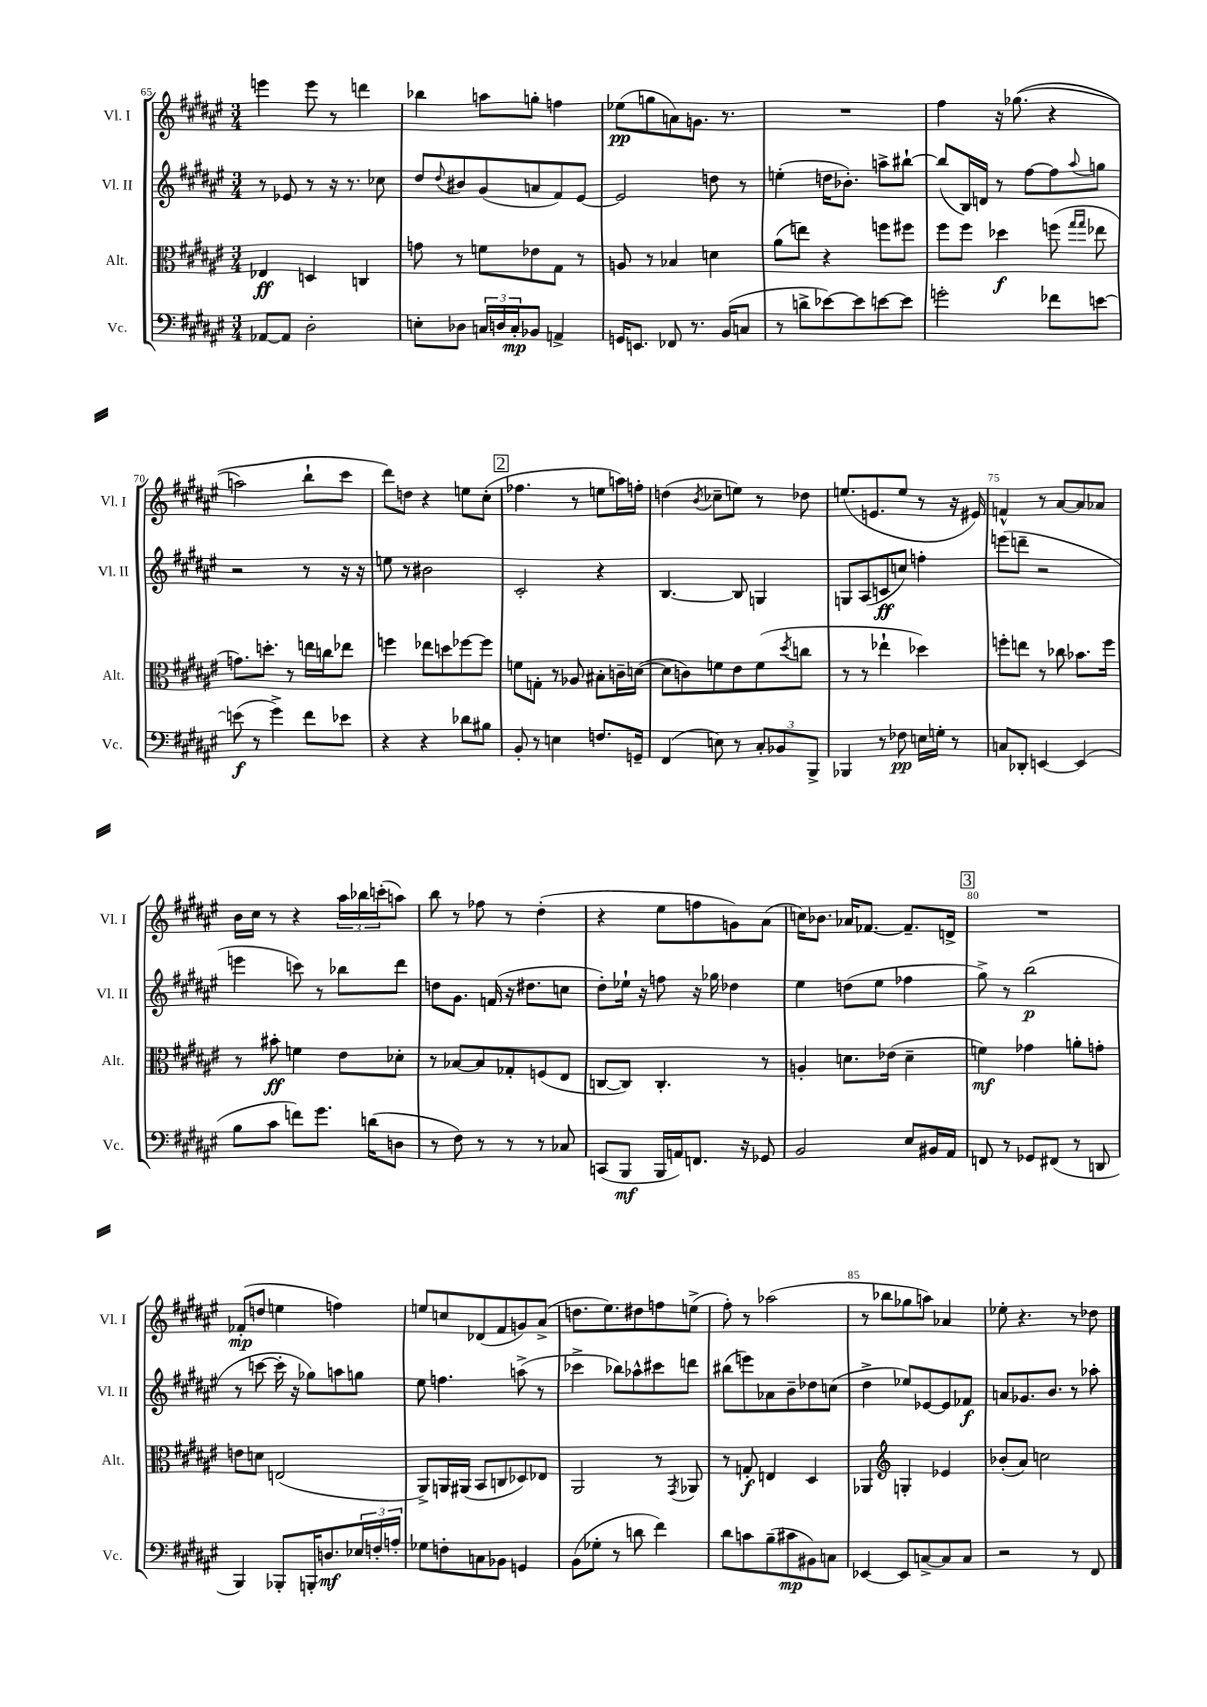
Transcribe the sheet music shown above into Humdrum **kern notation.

**kern	**dynam	**kern	**dynam	**kern	**dynam	**kern	**dynam
*part4	*part4	*part3	*part3	*part2	*part2	*part1	*part1
*staff4	*staff4	*staff3	*staff3	*staff2	*staff2	*staff1	*staff1
*I"Vc.	*	*I"Alt.	*	*I"Vl. II	*	*I"Vl. I	*
*I'Vc.	*	*I'Alt.	*	*I'Vl. II	*	*I'Vl. I	*
*clefF4	*	*clefC3	*	*clefG2	*	*clefG2	*
*k[f#c#g#d#a#e#]	*	*k[f#c#g#d#a#e#]	*	*k[f#c#g#d#a#e#]	*	*k[f#c#g#d#a#e#]	*
*M3/4	*	*M3/4	*	*M3/4	*	*M3/4	*
=65	=65	=65	=65	=65	=65	=65	=65
[8AA-X/L	.	4E-X/	ff	8r	.	4eeen\	.
8AA-/J]	.	.	.	8e-X/	.	.	.
2D#'\	.	4Dn/	.	8r	.	8eee\	.
.	.	.	.	16r	.	8r	.
.	.	.	.	8.r	.	.	.
.	.	4Cn/	.	.	.	4dddn\	.
.	.	.	.	8cc-X\	.	.	.
=66	=66	=66	=66	=66	=66	=66	=66
8En'\L	.	8gn\	.	8dd#/L	.	4bb-X\	.
.	.	.	.	8qqdd#/	.	.	.
8D-X\J	.	8r	.	8b#X/	.	.	.
24Cn/LL	.	8fn\L	.	(8g#/	.	8aan\L	.
24Dn/	.	.	.	.	.	.	.
24C'/J	mp	.	.	.	.	.	.
8BB-X/J	.	8e-X\	.	8an/	.	8ggn'\J	.
4AAn^/	.	8G#\J	.	8f#/)	.	4ffn\	.
.	.	8r	.	[8e#/J	.	.	.
=67	=67	=67	=67	=67	=67	=67	=67
16GGn/KL	.	8An/	.	2e#/]	.	(8ee-X\L	pp
8.EEn/J	.	.	.	.	.	.	.
.	.	8r	.	.	.	8ggn\	.
8FF-X/	.	4B-X/	.	.	.	8an\)	.
8.r	.	.	.	.	.	8.gn\J	.
.	.	4dn\	.	8ddn\	.	.	.
(16BB/KL	.	.	.	.	.	8.r	.
8Cn/J	.	.	.	8r	.	.	.
=68	=68	=68	=68	=68	=68	=68	=68
8r	.	(8a#\L	.	(4een'\	.	2.r	.
8dn^\L	.	8een\J)	.	.	.	.	.
[8e-X\)	.	4r	.	16ddn\KL	.	.	.
.	.	.	.	8.b-X'\J)	.	.	.
8e-\]	.	.	.	.	.	.	.
[8en\	.	8ffn\L	.	8aan^\L	.	.	.
8e\J]	.	8ff#X\J	.	[8bb#X`\J	.	.	.
=69	=69	=69	=69	=69	=69	=69	=69
2gn'\	.	8ff#\L	.	(8bb#/L]	.	4ff#\	.
.	.	8ff#\J	.	16B/L)	.	.	.
.	.	.	.	16dn/JJ	.	.	.
.	.	4dd-X\	f	8r	.	16r	.
.	.	.	.	.	.	((8.gg-X\	.
.	.	.	.	[8ff#\L	.	.	.
8f-X\L	.	(8ffn\	.	8ff#\]	.	4r	.
.	.	16qqgg#/LL	.	.	.	.	.
.	.	16qqgg#/JJ	.	8qqaa#/	.	.	.
[8en\J	.	8ee-X\	.	8ggn\J	.	.	.
!!LO:LB:g=z
=70	=70	=70	=70	=70	=70	=70	=70
(8en\]	f	8.gn\L)	.	2r	.	2aan\)	.
8r	.	.	.	.	.	.	.
.	.	8.ddn'\J	.	.	.	.	.
4g#^\)	.	.	.	.	.	.	.
.	.	8r	.	.	.	.	.
8f#\L	.	16een\LL	.	8r	.	8bb`\L	.
.	.	16ccn\J	.	.	.	.	.
8e-X\J	.	8ee-X\J	.	16r	.	8ccc#\J	.
.	.	.	.	16r	.	.	.
=71	=71	=71	=71	=71	=71	=71	=71
4r	.	4ffn\	.	8een\	.	8ddd#\L)	.
.	.	.	.	8r	.	8ddn\J	.
4r	.	8ee-X\L	.	2b#X\	.	4r	.
.	.	8ddn\	.	.	.	.	.
8d-X\L	.	[8ff-X\	.	.	.	8een\L	.
8B#X\J	.	8ff-\J]	.	.	.	(8cc#'\J	.
!!LO:REH:place=s1:t=2
=72	=72	=72	=72	=72	=72	=72	=72
8BB'/	.	8fn\L	.	2c#'/	.	4.ff-X\	.
8r	.	8Gn'\J	.	.	.	.	.
4En\	.	8r	.	.	.	.	.
.	.	8A-X/	.	.	.	8r	.
8.Fn/L	.	8B#X'\L	.	4r	.	8een\L	.
.	.	16cn~\L	.	.	.	16aan\L)	.
16GGn~/Jk	.	([16dn\JJ	.	.	.	16ffn'\JJ	.
=73	=73	=73	=73	=73	=73	=73	=73
(4FF#/	.	8d\L]	.	[4.B/	.	(4ddn\	.
.	.	8cn\)	.	.	.	.	.
.	.	.	.	.	.	8qb/	.
8En\)	.	8fn\	.	.	.	8cc-X~\L	.
8r	.	8e#\	.	8B/]	.	8een\J)	.
12C#'/L	.	(8f\	.	4Gn/	.	8r	.
12BB-X/	.	.	.	.	.	.	.
.	.	8qdd#/	.	.	.	.	.
.	.	8ccn\J	.	.	.	8dd-X\	.
12BBB^/J	.	.	.	.	.	.	.
=74	=74	=74	=74	=74	=74	=74	=74
4BBB-X/	.	8r	.	8Gn/L	.	(8.een/L	.
.	.	8r	.	(8A#/	.	.	.
.	.	.	.	.	.	8.en/	.
8r	.	4ee-X`\	.	8cn/	ff	.	.
8F-X\	pp	.	.	8ccn/J)	.	8ee/J	.
16En\LL	.	4dd-X\)	.	4ffn'\	.	8r	.
16Gn'\JJ	.	.	.	.	.	.	.
8r	.	.	.	.	.	16r	.
.	.	.	.	.	.	16e#X/)	.
=75	=75	=75	=75	=75	=75	=75	=75
8Cn/L	.	8ffn'\L	.	(8eeen\L	.	4fn^^/	.
8DD-X'/J	.	8een\J	.	8dddn~\J	.	.	.
[4EEn/	.	8r	.	2r	.	8r	.
.	.	8cc-X\	.	.	.	[8a#/L	.
(4EE/]	.	8.b-X\L	.	.	.	8a#/]	.
.	.	.	.	.	.	8a-X/J	.
.	.	16ff\Jk	.	.	.	.	.
!!LO:LB:g=z
=76	=76	=76	=76	=76	=76	=76	=76
8B\L	.	8r	.	4eeen\	.	16b\LL	.
.	.	.	.	.	.	16cc#\JJ	.
8c#\J	.	8b#X'\	ff	.	.	8r	.
8fn\L)	.	4fn\	.	8cccn\)	.	4r	.
8.g#\J	.	.	.	8r	.	.	.
.	.	8e#\L	.	8bb-X\L	.	24aa#\LL	.
.	.	.	.	.	.	24bb-X\	.
(16dn\KL	.	.	.	.	.	.	.
.	.	.	.	.	.	(24cccn'\J	.
8Dn\J	.	8d-X'\J	.	8ddd#\J	.	8aan\J)	.
=77	=77	=77	=77	=77	=77	=77	=77
8r	.	8r	.	8ddn\L	.	8bb\	.
8F#\)	.	[8B-X/L	.	8.g#\J	.	8r	.
8r	.	8B-/]	.	.	.	8ff-X\	.
.	.	.	.	(16fn/	.	.	.
8r	.	8G-X'/	.	16r	.	8r	.
.	.	.	.	8.dd#X\L	.	.	.
8r	.	(8Fn/	.	.	.	(4dd#'\	.
8C-X/	.	8E#/J	.	8ccn\J	.	.	.
=78	=78	=78	=78	=78	=78	=78	=78
(8CCn/L	.	[8Cn/L	.	8dd#'\L)	.	4r	.
8BBB/J	mf	8C/J])	.	16ee-X`\Jk	.	.	.
.	.	.	.	16r	.	.	.
16BBB/LL	.	4.C'/	.	8ffn\	.	8ee#\L	.
16AAn/J)	.	.	.	.	.	.	.
8.FFn/J	.	.	.	16r	.	8ffn\	.
.	.	.	.	16gg-X\	.	.	.
.	.	.	.	4dd-X\	.	8gn\)	.
16r	.	.	.	.	.	.	.
8GG-X/	.	8r	.	.	.	(8a#\J	.
=79	=79	=79	=79	=79	=79	=79	=79
2BB/	.	4An'/	.	4ee#\	.	16ccn\KL)	.
.	.	.	.	.	.	8.b-X\J	.
.	.	8.dn\L	.	(8ddn\L	.	16a-X/KL	.
.	.	.	.	.	.	[8.f-X/J	.
.	.	.	.	8ee#\J	.	.	.
.	.	(16e-X\Jk	.	.	.	.	.
8E#/L	.	4d~\	.	4ff-X\	.	8.f-~/L]	.
16BB#X/L	.	.	.	.	.	.	.
16AA#/JJ	.	.	.	.	.	16dn^/Jk	.
!!LO:REH:place=s1:t=3
=80	=80	=80	=80	=80	=80	=80	=80
8FFn/	.	4fn\)	mf	8gg#^\)	.	2.r	.
8r	.	.	.	8r	.	.	.
8GG-X/L	.	4g-X\	.	(2bb\	p	.	.
(8FF#X/J	.	.	.	.	.	.	.
8r	.	8an'\L	.	.	.	.	.
8DDn/	.	8gn'\J	.	.	.	.	.
!!LO:LB:g=z
=81	=81	=81	=81	=81	=81	=81	=81
4BBB/)	.	8en\L	.	8r	.	(8f-X'/L	mp
.	.	8dn\J	.	[8cccn\	.	8ddn/J	.
8BBB-X'/L	.	(2En/	.	16ccc'\]	.	4een\	.
.	.	.	.	16r	.	.	.
16BBBn'/K	.	.	.	8gg-X\L)	.	.	.
8.Dn/	mf	.	.	.	.	.	.
.	.	.	.	8aan\	.	4ffn\)	.
24E-X/L	.	.	.	8ggn\J	.	.	.
24Fn'/	.	.	.	.	.	.	.
24An'/JJ	.	.	.	.	.	.	.
=82	=82	=82	=82	=82	=82	=82	=82
8G-X\L	.	8AA#^/L)	.	8ee#\	.	8een/L	.
8Fn'\	.	16AAn/L	.	4.ffn\	.	8ccn/	.
.	.	(16AA#X/JJ	.	.	.	.	.
8Cn\	.	8BB/L	.	.	.	(8d-X/	.
8BB-X\J	.	8Cn/	.	.	.	8f#/	.
4GGn/	.	8D-X/)	.	(8aan^\	.	8gn/)	.
.	.	8E-X/J	.	8r	.	(8a#^/J	.
=83	=83	=83	=83	=83	=83	=83	=83
(8BB\L	.	2AA#/	.	4ccc-X^\	.	8.ddn\L	.
8G-X'\J	.	.	.	.	.	.	.
.	.	.	.	.	.	8.ee#\)	.
8r	.	.	.	8bb-X\L)	.	.	.
8dn\	.	.	.	8aa-X^^\	.	8dd#X\	.
4f#\)	.	8r	.	8ccc#X\	.	8ffn\	.
.	.	8qGG#/	.	.	.	.	.
.	.	8AA-X/	.	8dddn\J	.	(8een^\J	.
=84	=84	=84	=84	=84	=84	=84	=84
8d#\L	.	8r	.	(8bb#X\L	.	8ff#'\)	.
8cn\	.	8Gn'/	f	8eeen\)	.	8r	.
(8B~\	.	4En/	.	8a-X\	.	(2aa-X\	.
8c#X\	mp	.	.	8b~\	.	.	.
8BB#X\)	.	4D#/	.	8dd-X\	.	.	.
8Cn\J	.	.	.	(8ccn\J	.	.	.
=85	=85	=85	=85	=85	=85	=85	=85
[4EE-X/	.	4AA-X/	.	4dd#^\	.	8r	.
.	.	.	.	.	.	8bb-X\L	.
*	*	*clefG2	*	*	*	*	*
8EE-/L]	.	4Gn'/	.	8ee-X/L)	.	8gg-X\	.
[8Cn^/	.	.	.	[8e-X/	.	8aan\J)	.
8C/]	.	4e-X/	.	8e-/]	.	4a-X/	.
8C/J	.	.	.	8f-X/J	f	.	.
=86	=86	=86	=86	=86	=86	=86	=86
2r	.	(8b-X'/L	.	8an/L	.	8ee-X'\	.
.	.	8a#/J)	.	8.g-X/	.	4.r	.
.	.	2ccn\	.	.	.	.	.
.	.	.	.	8.b/J	.	.	.
8r	.	.	.	8r	.	8r	.
8FF#/	.	.	.	8aa-X'\	.	8dd-X\	.
==	==	==	==	==	==	==	==
*-	*-	*-	*-	*-	*-	*-	*-
